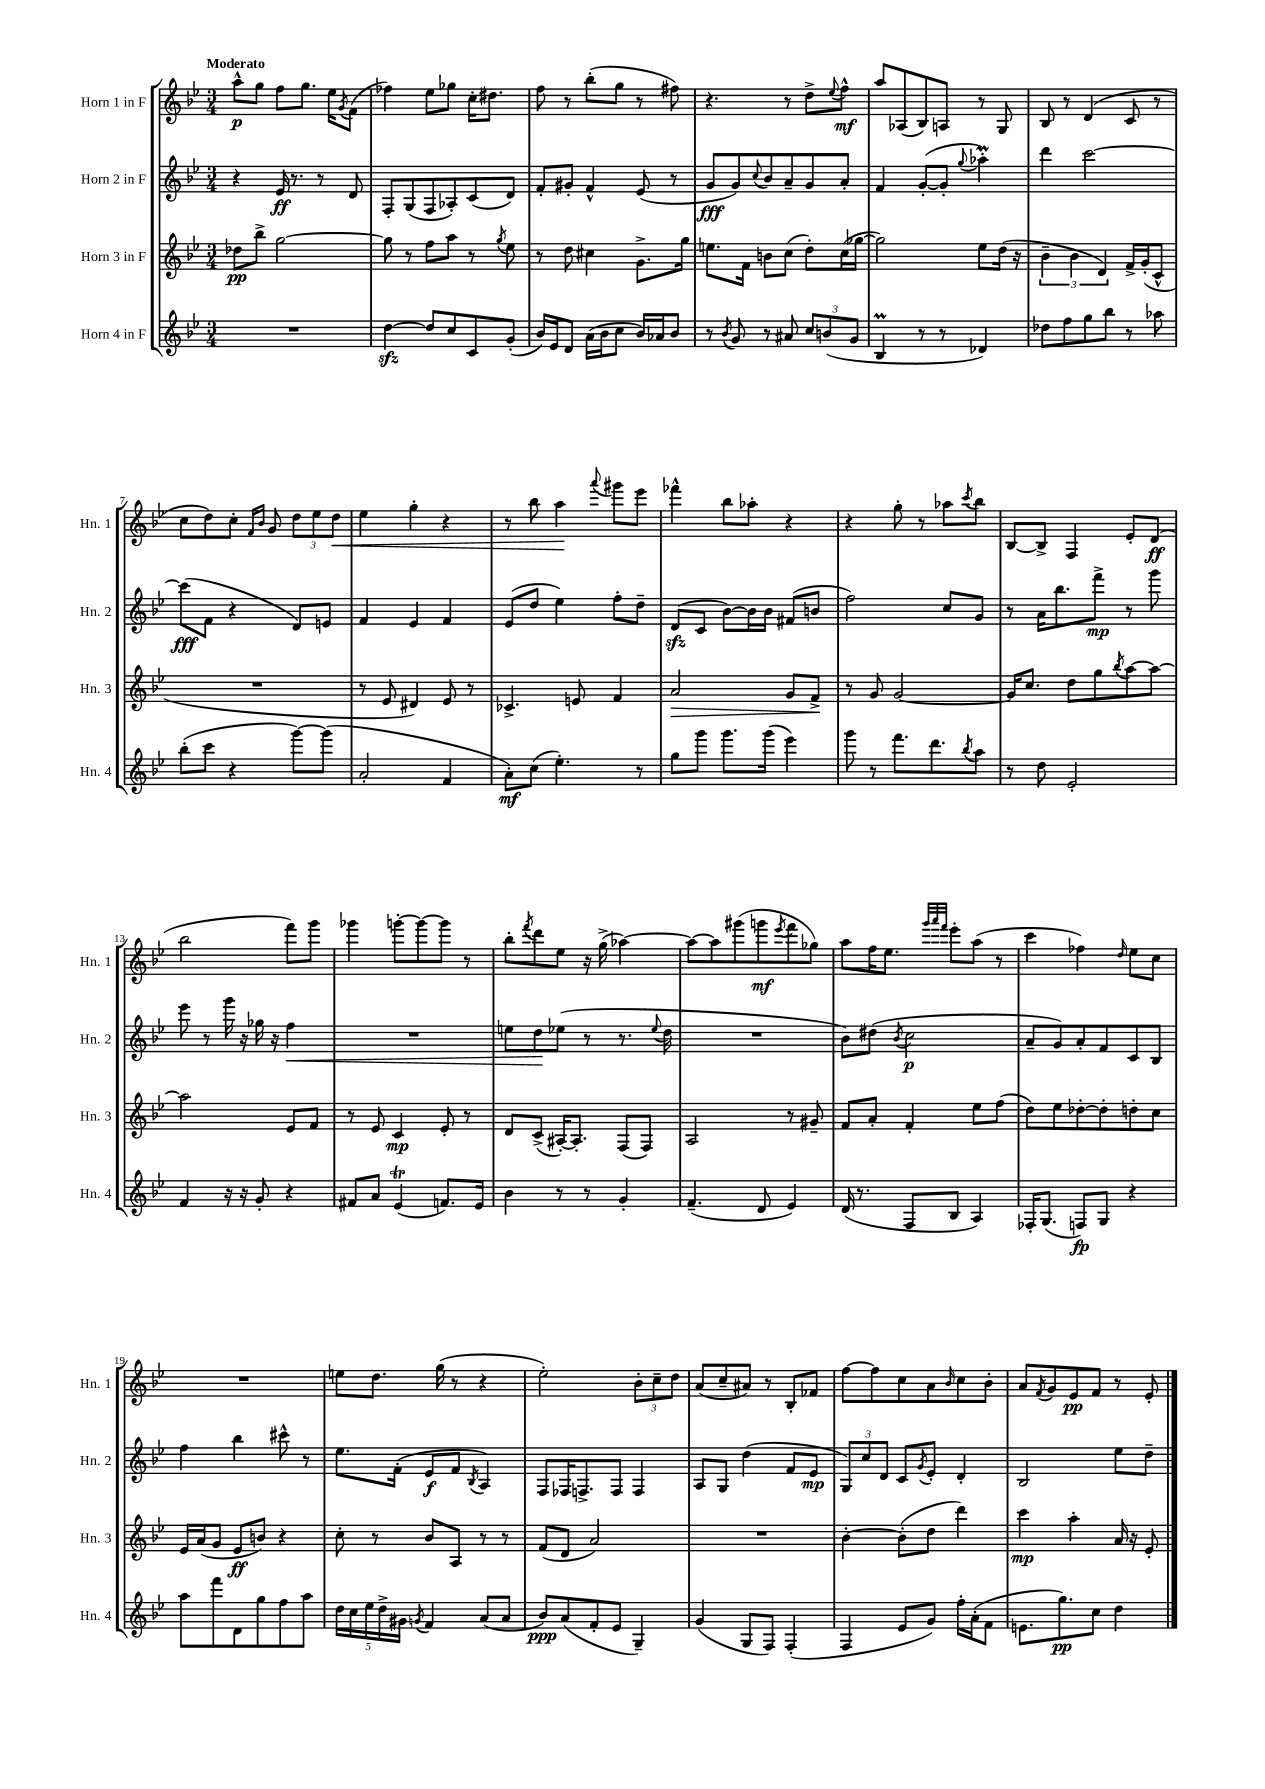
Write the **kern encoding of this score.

**kern	**kern	**kern	**kern
*staff4	*staff3	*staff2	*staff1
*clefG2	*clefG2	*clefG2	*clefG2
*k[b-e-]	*k[b-e-]	*k[b-e-]	*k[b-e-]
*M3/4	*M3/4	*M3/4	*M3/4
2.r	8dd-	4r	8aa^^
.	8bb-^	.	8gg
.	[2gg	16e-	8ff
.	.	8.r	.
.	.	.	8.gg
.	.	8r	.
.	.	.	16ee-
.	.	.	8qg
.	.	8d	(8f
=	=	=	=
[4dd	8gg]	8F'	4ff-)
.	8r	(8G	.
8dd]	8ff	8F	8ee-
8cc	8aa	8A-')	8gg-
8c	8r	(8c	16cc'
.	.	.	8.dd#
.	8qgg	.	.
(8g'	8ee-	8d)	.
=	=	=	=
16b-)	8r	8f'	8ff
16e-	.	.	.
8d	8dd	8g#'	8r
(16a	4cc#	4f^^	(8bb-'
16b-	.	.	.
8cc	.	.	8gg
16b-)	8.g^	(8e-	8r
16a-	.	.	.
8b-	.	8r	8ff#)
.	16gg	.	.
=	=	=	=
8r	8.ee	8g	4.r
8qb-	.	.	.
8g	.	8g)	.
.	16f	.	.
.	.	8qqcc	.
8r	8b	8b-	.
8a#	(8cc	8a~	8r
12cc	8dd')	8g	8dd^
(12b	.	.	.
.	.	.	8qqee-
.	(16cc	8a'	8ff^^
12g	.	.	.
.	[16gg-	.	.
=	=	=	=
4B-	2gg-])	4f	8aa
.	.	.	(8A-
8r	.	([8g'	8B-)
8r	.	8g']	8A
.	.	8qqgg	.
4d-)	8ee-	4aa-')	8r
.	(16dd	.	8G
.	16r	.	.
=	=	=	=
8dd-	6b-~	4ddd	8B-
8ff	.	.	8r
.	6b-	.	.
8gg	.	[2ccc	(4d
.	6d)	.	.
8bb-	.	.	.
8r	16f^	.	8c
.	(16g'	.	.
8aa-	8c^^	.	8r
=	=	=	=
(8bb-'	2.r	(8ccc]	8cc
8ccc	.	8f	8dd)
4r	.	4r	8cc'
.	.	.	16qqf
.	.	.	16qqb-
.	.	.	8g
[8ggg)	.	8d)	12dd
.	.	.	12ee-
(8ggg]	.	8e	.
.	.	.	12dd
=	=	=	=
2a'	8r	4f	4ee-
.	8e-	.	.
.	4d#)	4e-	4gg'
4f	8e-	4f	4r
.	8r	.	.
=	=	=	=
8a')	4.c-^	(8e-	8r
(8cc	.	8dd	8bb-
4.ee-')	.	4ee-)	4aa
.	8e	.	.
.	.	.	8qqaaa
.	4f	8ff'	8ggg#
8r	.	8dd~	8eee-
=	=	=	=
8gg	2a	(8d	4fff-^^
8ggg	.	8c	.
8.ggg	.	[8b-)	8bb-
.	.	16b-]	8aa-'
(16ggg	.	16b-	.
4eee-)	8g	(8f#	4r
.	8f^	8b	.
=	=	=	=
8ggg	8r	2ff)	4r
8r	8g	.	.
8.fff	[2g	.	8gg'
.	.	.	8r
8.ddd	.	.	.
.	.	8cc	8aa-
8qbb-	.	.	8qccc
8aa	.	8g	8bb-
=	=	=	=
8r	16g]	8r	[8B-
.	8.cc	.	.
8dd	.	16a	8B-^]
.	.	8.bb-	.
2e-'	8dd	.	4F
.	8gg	8fff^	.
.	8qbb-	.	.
.	[8aa	8r	8e-'
.	8aa_	8ggg	(8d
=	=	=	=
4f	2aa]	8eee-	2bb-
.	.	8r	.
16r	.	16ggg	.
16r	.	16r	.
8g'	.	16gg-	.
.	.	16r	.
4r	8e-	4ff	8fff)
.	8f	.	8ggg
=	=	=	=
8f#	8r	2.r	4ggg-
8a	8e-	.	.
(4e-	4c	.	[8ggg'
.	.	.	8ggg_
8.f)	8e-'	.	8ggg]
.	8r	.	8r
16e-	.	.	.
=	=	=	=
4b-	8d	8ee	8bb-'
.	.	.	8qfff
.	(8c^	8dd	8ddd
8r	[16A#')	(8ee-	8ee-
.	8.A#']	.	.
8r	.	8r	16r
.	.	.	(16gg^
4g'	(8F	8.r	[4aa-)
.	8F)	.	.
.	.	8qqee-	.
.	.	16dd	.
=	=	=	=
(4.f~	2A	2.r	8aa-_
.	.	.	8aa-]
.	.	.	(8ggg#
8d	.	.	8ggg
.	.	.	8qeee-
4e-)	8r	.	8fff
.	8g#~	.	8gg-)
=	=	=	=
(16d	8f	8b-)	8aa
8.r	.	.	.
.	8a'	(8dd#	16ff
.	.	.	8.ee-
.	.	8qb-	.
8F	4f'	2cc	.
.	.	.	32qqggg
.	.	.	32qqaaa
.	.	.	32qqfff
8B-	.	.	8eee-'
4A)	8ee-	.	(8aa
.	(8ff	.	8r
=	=	=	=
16F-'	8dd)	8a~	4ccc
(8.G	.	.	.
.	8ee-	8g)	.
8F)	[8dd-'	8a'	4ff-)
8G	8dd-']	8f	.
.	.	.	16qqdd
4r	8dd'	8c	8ee-
.	8cc	8B-	8cc
=	=	=	=
8aa	16e-	4ff	2.r
.	(16a	.	.
8fff	8g	.	.
8d	8e-	4bb-	.
8gg	8b)	.	.
8ff	4r	8ccc#^^	.
8aa	.	8r	.
=	=	=	=
20dd	8cc'	8.ee-	8ee
20cc	.	.	.
20ee-	.	.	.
.	8r	.	8.dd
20dd^	.	.	.
.	.	(16f'	.
20g#	.	.	.
8qg	.	.	.
4f	8b-	8e-	.
.	.	.	(16gg
.	8A	8f	8r
.	.	8qB-	.
(8a	8r	4A)	4r
8a	8r	.	.
=	=	=	=
8b-)	(8f	8F	2ee-')
(8a	8d	16F-	.
.	.	8.F^	.
8f'	2a)	.	.
8e-	.	8F	.
4G~)	.	4F	12b-'
.	.	.	12cc~
.	.	.	12dd
=	=	=	=
(4g	2.r	8A	(8a
.	.	8G	8cc~
8G	.	(4dd	8a#)
8F)	.	.	8r
(4F'	.	8f	8B-'
.	.	8e-	8f-
=	=	=	=
4F	[4b-'	12G)	[8ff
.	.	12cc	.
.	.	.	8ff]
.	.	12d	.
8e-	(8b-']	8c	8cc
.	.	8qg	.
8g)	8dd	8e-'	8a
.	.	.	16qqb-
16ff'	4ddd)	4d'	8cc
(16a'	.	.	.
8f	.	.	8b-'
=	=	=	=
8.e	4ccc	2B-	8a
.	.	.	8qf
.	.	.	8g
8.gg)	.	.	.
.	4aa'	.	8e-
8cc	.	.	8f
4dd	16a	8ee-	8r
.	16r	.	.
.	8e-'	8dd~	8e-'
==	==	==	==
*-	*-	*-	*-
